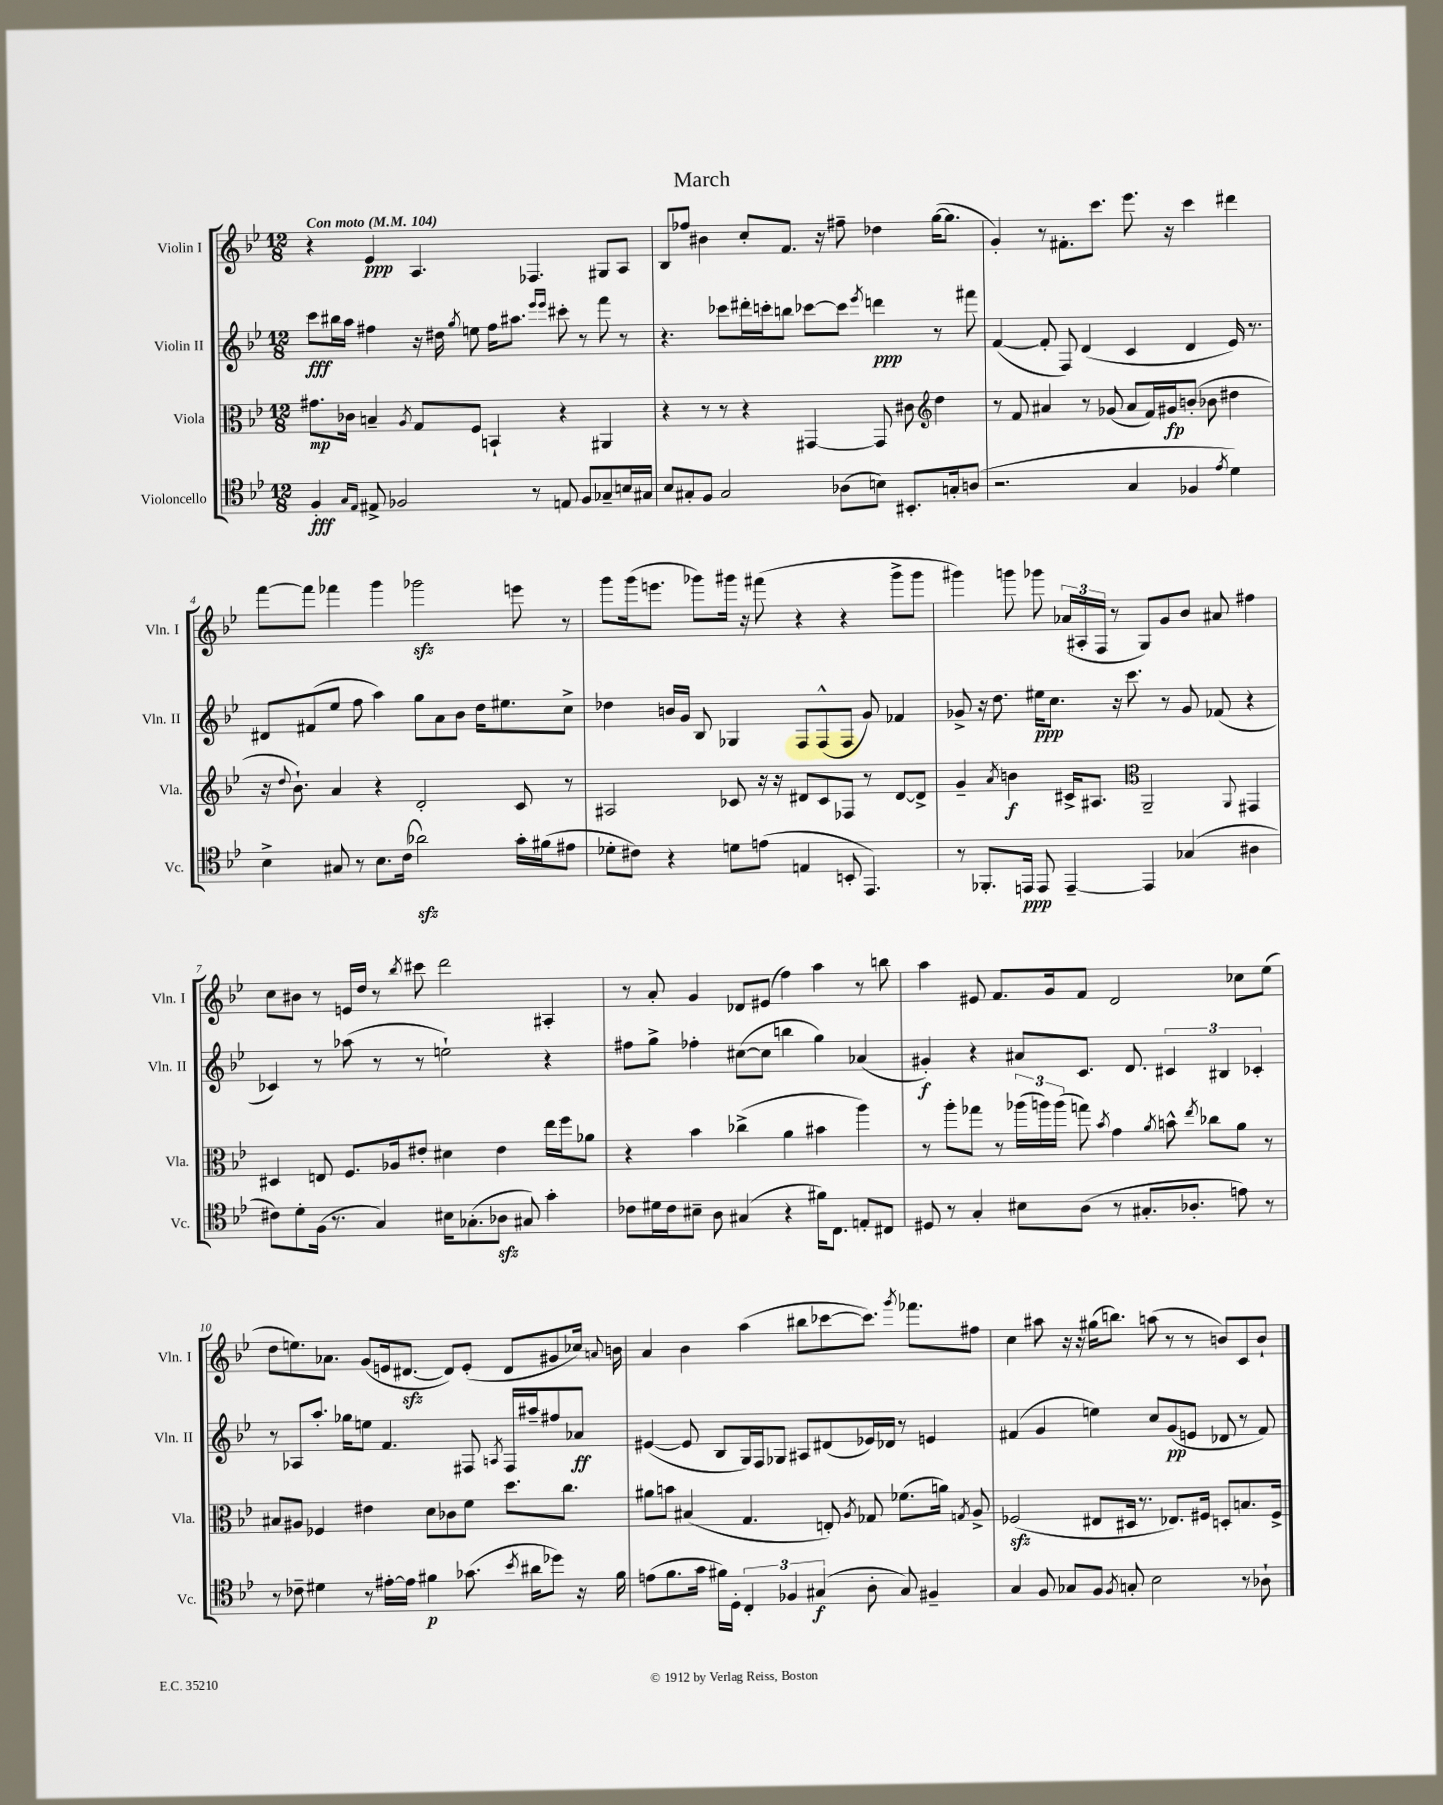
\header { title = "March" }
<<
\new StaffGroup <<
\new Staff = "s0" \with { instrumentName = "Violin I" shortInstrumentName = "Vln. I" } {
    \clef treble \key bes \major \numericTimeSignature \time 12/8 \tempo "Con moto" 4 = 104
    \autoBeamOff r4 ees'4\ppp a4. fes4. gis8[ a8] |
    bes8[ fes''8] bis'4 c''8[-. f'8.] r16 fis''8-- des''4 g''16[~( g''8.] |
    g'4-.) r8 fis'8.[-. c'''8.] ees'''8. r16 c'''4 dis'''4 |
    f'''8[~ f'''8] fes'''4 g'''4 ges'''2\sfz e'''8 r8 |
    g'''8[ g'''16( e'''8.] ges'''8[) gis'''16] r16 fis'''8( r4 r4 gis'''8[-> gis'''8] |
    gis'''4) g'''8 ges'''8 \tuplet 3/2 { aes'16[( ais16-. f16] } r8 g8[) g'8 bes'8] ais'8 fis''4 |
    c''8[ bis'8] r8 e'16[ d''16] r8 \acciaccatura { bes''8 } cis'''8 d'''2 ais4-. |
    r8 a'8-. g'4 des'8[ eis'8]( f''4) a''4 r8 b''8 |
    a''4 eis'8 f'8.[ g'16 f'8] d'2 ces''8[ ees''8]( |
    d''8[ e''8.) aes'8.] g'8[( e'16 dis'8.]~\sfz dis'8[) e'8]-.( dis'8[ gis'8 ces''16]) \appoggiatura { a'8 } b'16 |
    a'4 bes'4 a''4( bis''8[ ces'''8~ ces'''8.]) \acciaccatura { g'''8 } fes'''8.[ fis''8] |
    c''4 ais''8 r16 r16 gis''16[( b''8.]) a''8( r8 r8 b'8[) c'8 b'8]-! \bar "|." |
}
\new Staff = "s1" \with { instrumentName = "Violin II" shortInstrumentName = "Vln. II" } {
    \clef treble \key bes \major \numericTimeSignature \time 12/8
    \autoBeamOff c'''8[\fff bis''16 a''16] fis''4 r16 dis''16 \acciaccatura { g''8 } e''8 fis''16[ ais''8.] \grace { ees'''16[ ees'''16] } cis'''8-. r8 f'''8 r8 |
    r4. ces'''8[ dis'''16-. c'''16-. b''8] ces'''8[~ ces'''8] \acciaccatura { ees'''8 } d'''4\ppp r8 fis'''8 |
    f'4~( f'8-. f8) d'4( c'4 d'4 ees'16) r8. |
    dis'8[ fis'8( ees''8] f''8 a''4) g''8[ a'8 bes'8] d''16[ eis''8. c''8]-> |
    des''4 b'16[ g'16] bes8 ges4 f8[ f8-^( f8] g'8) fes'4 |
    ges'8-> r16 d''8. eis''16[\ppp c''8.] r16 c'''8. r8 ges'8 fes'8( r4 |
    ces'4) r8 aes''8( r8 r8 e''2-!) r4 |
    fis''8[ g''8]-> fes''4-. cis''8[~( cis''8] b''4 g''4) aes'4( |
    gis'4-.\f) r4 ais'8[ c'8.] d'8. \tuplet 3/2 { cis'4 bis4 ces'4-. } |
    r8 aes8[ a''8.]-. ges''16[ e''8] f'4. fis8 \acciaccatura { a8 } fis16[ ais''16-- fis''8 aes'8]\ff |
    eis'4~( eis'8 bes8[ g16) f16 ges8] ais8[ dis'8( ees'16) des'16] r8 e'4 |
    fis'4( g'4 e''4) c''8[ g'8\pp( e'8] des'8 r8 fis'8) \bar "|." |
}
\new Staff = "s2" \with { instrumentName = "Viola" shortInstrumentName = "Vla." } {
    \clef alto \key bes \major \numericTimeSignature \time 12/8
    \autoBeamOff gis'8.[\mp ces'16] b4-- \acciaccatura { a8 } g8[ f8] b,4-! r4 ais,4 |
    r4 r8 r8 r4 gis,4~ gis,8 cis'8 \clef treble d''4 |
    r8 f'8 ais'4 r8 ges'8( ais'8[ f'16) gis'16\fp b'8]-.( bes'8 dis''4 |
    r16 \appoggiatura { d''8 } bes'8.-!) a'4 r4 d'2-. c'8 r8 |
    ais2 ces'8 r16 r16 dis'8[ ces'8 fes8] r8 dis'8[~ dis'8]-> |
    g'4-- \acciaccatura { a'8 } b'4\f cis'16[-> ais8.] \clef alto a,2-- \appoggiatura { a,8 } gis,4 |
    dis4 e8 f8.[ aes16 eis'8]-. dis'4 eis'4 ees''16[ f''16 aes'8] |
    r4 bes'4 ces''4->( a'4 bis'4 a''4) |
    r8 a''8[-. ges''8] r8 \tuplet 3/2 { aes''16[( a''16) a''16]( } g''8) \acciaccatura { bes'8 } g'4 \acciaccatura { a'8 } b'8-^ \acciaccatura { ees''8 } ces''8[ a'8] r8 |
    bis8[ ais8] fes4 eis'4 d'8[ ces'8 f'8] d''8.[ c''8.] |
    ais'8[ b'8] bis4( g4. e8-.) \acciaccatura { a8 } ges8 fes'8.[( a'16]) \acciaccatura { g8 } a8-> |
    fes2\sfz( eis8[ dis16] r8. ees8.[) fis16] d8[-. b8. fis16]-> \bar "|." |
}
\new Staff = "s3" \with { instrumentName = "Violoncello" shortInstrumentName = "Vc." } {
    \clef tenor \key bes \major \numericTimeSignature \time 12/8
    \autoBeamOff f4-.\fff \grace { g16[ ees16] } eis8-> fes2 r8 e8 fes8[ ges8-- b16 gis16] |
    bes8[ gis8-. f8] gis2 aes8[( b8]) bis,8.[-. g16-. a8]( |
    r2. g4 fes4 \acciaccatura { ees'8 } d'4) |
    bes4-> gis8 r8 bes8.[ c'16]( aes'2\sfz) g'16[-. fis'16( eis'8] |
    des'8[-. cis'8]) r4 d'8[ e'8]( e4 b,8-. ees,4.) |
    r8 fes,8.[-. e,16]\ppp e,8 e,4~-- e,4 ges4( ais4 |
    cis'8[) d'8-. f16]( r8. g4) bis16[ ges8.-.( aes8]\sfz gis8) g'4-. |
    ces'8[ dis'16 ces'16 bis8]-- a8 gis4( r4 fis'16[) c8.] e8[-. cis8] |
    dis8 r8 g4-. bis8[ a8]( r8 gis8.[-. aes8.]-. e'8) r8 |
    r8 ces'8-- dis'4 r8 eis'16[~-. eis'16] fis'4\p ges'8.( \acciaccatura { bes'8 } ais'16[ des''8]) r16 fis'16 |
    e'8[( f'8. g'16] fis'16[) d16]-. \tuplet 3/2 { c4-. fes4 gis4\f( } a8-. gis8) fis4-- |
    g4 f8 ges8[ f8] \acciaccatura { f8 } g8-. bes2 r8 aes8-! \bar "|." |
}
>>
>>
